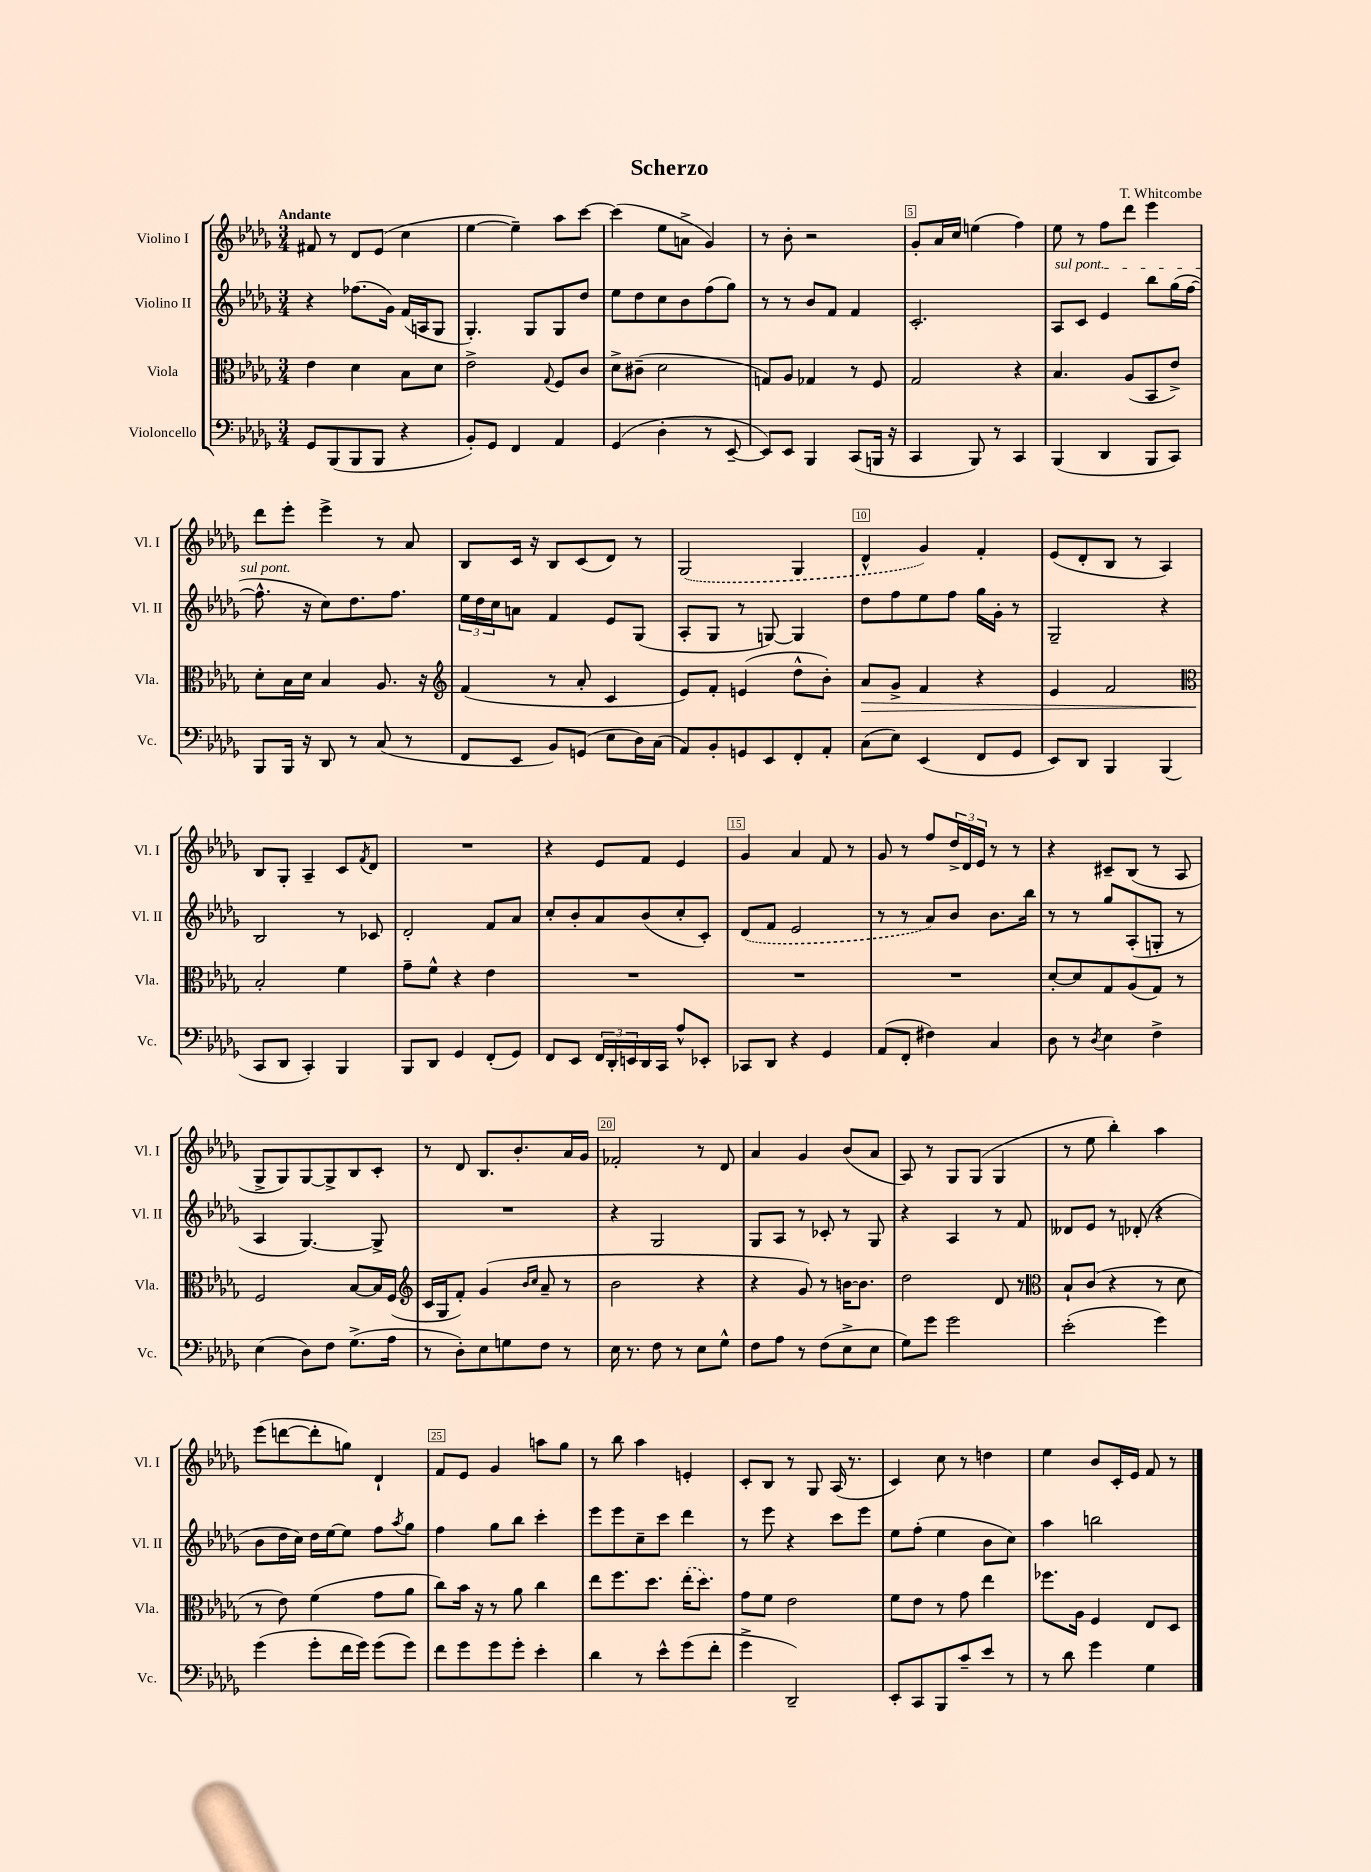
\header { title = "Scherzo" composer = "T. Whitcombe" }
<<
\new StaffGroup <<
\new Staff = "s0" \with { instrumentName = "Violino I" shortInstrumentName = "Vl. I" } {
    \clef treble \key des \major \numericTimeSignature \time 3/4 \tempo "Andante"
    fis'8 r8 des'8 ees'8( c''4 |
    ees''4~ ees''4--) aes''8 c'''8~ |
    c'''4( ees''8 a'8-> ges'4) |
    r8 bes'8-. r2 |
    ges'8-. aes'16 c''16 e''4( f''4) |
    ees''8 r8 f''8 des'''8 ees'''4 |
    des'''8 ees'''8-. ees'''4-> r8 aes'8 |
    bes8 c'16 r16 bes8 c'8( des'8) r8 |
    \once \slurDashed ges2( ges4 |
    des'4-^ ges'4) f'4-. |
    ees'8( des'8-. bes8 r8 aes4) |
    bes8 ges8-. aes4-- c'8 \acciaccatura { f'8 } des'8 |
    R2. |
    r4 ees'8 f'8 ees'4 |
    ges'4 aes'4 f'8 r8 |
    ges'8 r8 f''8 \tuplet 3/2 { des''16-> des'16 ees'16 } r8 r8 |
    r4 cis'8-- bes8( r8 aes8 |
    ges8-> ges8) ges8~ ges8-> bes8 c'8-. |
    r8 des'8 bes8. bes'8.-. aes'16 ges'16 |
    fes'2-. r8 des'8 |
    aes'4 ges'4 bes'8( aes'8 |
    aes8) r8 ges8 ges8( ges4 |
    r8 ees''8 bes''4-.) aes''4 |
    ees'''8( d'''8~ d'''8-. g''8) des'4-! |
    f'8 ees'8 ges'4 a''8 ges''8 |
    r8 bes''8 aes''4 e'4-. |
    c'8-. bes8 r8 ges8 aes16( r8. |
    c'4) c''8 r8 d''4 |
    ees''4 bes'8 c'16-. ees'16 f'8 r8 \bar "|." |
}
\new Staff = "s1" \with { instrumentName = "Violino II" shortInstrumentName = "Vl. II" } {
    \clef treble \key des \major \numericTimeSignature \time 3/4
    r4 fes''8.( ges'16) f'16( a16 ges8 |
    ges4.-.) ges8 ges8 des''8 |
    ees''8 des''8 c''8 bes'8 f''8( ges''8) |
    r8 r8 bes'8 f'8 f'4 |
    c'2.-. |
    \once \override TextSpanner.bound-details.left.text = \markup { \italic "sul pont." } aes8\startTextSpan c'8 ees'4 bes''8 ges''16( f''16~ |
    f''8.-^\stopTextSpan r16 c''8) des''8. f''8. |
    \tuplet 3/2 { ees''16 des''16 c''16 } a'8 f'4 ees'8 ges8( |
    aes8-. ges8 r8 g8~) g4 |
    des''8 f''8 ees''8 f''8 ges''16 ges'16-. r8 |
    ges2-- r4 |
    bes2 r8 ces'8 |
    des'2-. f'8 aes'8 |
    c''8-. bes'8-. aes'8 bes'8( c''8-. c'8-.) |
    \once \slurDashed des'8( f'8 ees'2 |
    r8 r8 aes'8) bes'8 bes'8. bes''16 |
    r8 r8 ges''8 aes8-.( g8-. r8 |
    aes4 ges4.~) ges8-> |
    R2. |
    r4 ges2 |
    ges8 aes8 r8 ces'8-. r8 ges8 |
    r4 aes4 r8 f'8 |
    deses'8 ees'8 r8 des'8-.( r4 |
    bes'8 des''16 c''16) des''16 ees''16~ ees''8 f''8 \acciaccatura { aes''8 } ges''8 |
    f''4 ges''8 bes''8 c'''4-. |
    ees'''8 ees'''8 c''8-- c'''8 des'''4 |
    r8 ees'''8 r4 c'''8 ees'''8 |
    ees''8 f''8-.( ees''4 bes'8 c''8) |
    aes''4 b''2 \bar "|." |
}
\new Staff = "s2" \with { instrumentName = "Viola" shortInstrumentName = "Vla." } {
    \clef alto \key des \major \numericTimeSignature \time 3/4
    ees'4 des'4 bes8 des'8 |
    ees'2-> \appoggiatura { ges8 } f8 c'8 |
    des'8-> cis'8--( des'2 |
    g8) aes8 ges4 r8 f8 |
    ges2 r4 |
    bes4. aes8( bes,8 ees'8->) |
    des'8-. bes16 des'16 bes4 aes8. r16 |
    \clef treble f'4( r8 aes'8-. c'4 |
    ees'8) f'8-. e'4( des''8-^ bes'8-.) |
    aes'8\> ges'8-> f'4 r4 |
    ees'4 f'2 |
    \clef alto bes2-.\! f'4 |
    ges'8-- f'8-^ r4 ees'4 |
    R2. |
    R2. |
    R2. |
    des'8~-. des'8 ges8 aes8( ges8) r8 |
    f2 bes8~ bes16 f16( |
    \clef treble c'16 ges16 f'8-.) ges'4( \grace { bes'16 c''16 } aes'8-- r8 |
    bes'2 r4 |
    r4 ges'8) r8 b'16~ b'8. |
    des''2 des'8 r8 |
    \clef alto bes8-! c'8( r4 r8 des'8 |
    r8 ees'8) f'4( ges'8 aes'8 |
    c''8) bes'16 r16 r8 aes'8 c''4 |
    ees''8 f''8. des''8. \once \slurDashed ees''16-.( des''8.) |
    ges'8 f'8 ees'2 |
    f'8 ees'8 r8 ges'8 ees''4 |
    fes''8. aes16 f4 ees8 des8 \bar "|." |
}
\new Staff = "s3" \with { instrumentName = "Violoncello" shortInstrumentName = "Vc." } {
    \clef bass \key des \major \numericTimeSignature \time 3/4
    ges,8 bes,,8( bes,,8 bes,,8 r4 |
    bes,8-.) ges,8 f,4 aes,4 |
    ges,4( des4-. r8 ees,8~-- |
    ees,8) ees,8 bes,,4 c,8( b,,16 r16 |
    c,4 bes,,8) r8 c,4 |
    bes,,4( des,4 bes,,8 c,8) |
    bes,,8 bes,,16 r16 des,8 r8 c8( r8 |
    f,8 ees,8 bes,8) g,8( ees8 des16) c16( |
    aes,8) bes,8-. g,8 ees,8 f,8-. aes,8-. |
    c8( ees8) ees,4( f,8 ges,8 |
    ees,8) des,8 bes,,4 bes,,4( |
    c,8 des,8 c,4-.) bes,,4 |
    bes,,8 des,8 ges,4 f,8-.( ges,8) |
    f,8 ees,8 \tuplet 3/2 { f,16 des,16-. e,16 } des,16 c,16 aes8-^ ees,8-. |
    ces,8 des,8 r4 ges,4 |
    aes,8( f,8-. fis4) c4 |
    des8 r8 \acciaccatura { des8 } ees4 f4-> |
    ees4( des8) f8 ges8.->( aes16 |
    r8 des8-.) ees8 g8 f8 r8 |
    ees16 r8. f8 r8 ees8 ges8-^ |
    f8 aes8 r8 f8( ees8-> ees8 |
    ges8) ges'8 ges'2 |
    ees'2-.( ges'4) |
    ges'4( ges'8-. f'16 ges'16) ges'8( ges'8) |
    f'8 ges'8 ges'8 ges'8-. ees'4-. |
    des'4 r8 ees'8-^ ges'8( f'8-. |
    ges'4-> des,2--) |
    ees,8-. c,8 bes,,8 c'8-- ees'8 r8 |
    r8 des'8 ges'4 ges4 \bar "|." |
}
>>
>>
\layout { \context { \Score \override BarNumber.break-visibility = ##(#f #t #t) barNumberVisibility = #(every-nth-bar-number-visible 5) \override BarNumber.stencil = #(make-stencil-boxer 0.1 0.3 ly:text-interface::print) } }
